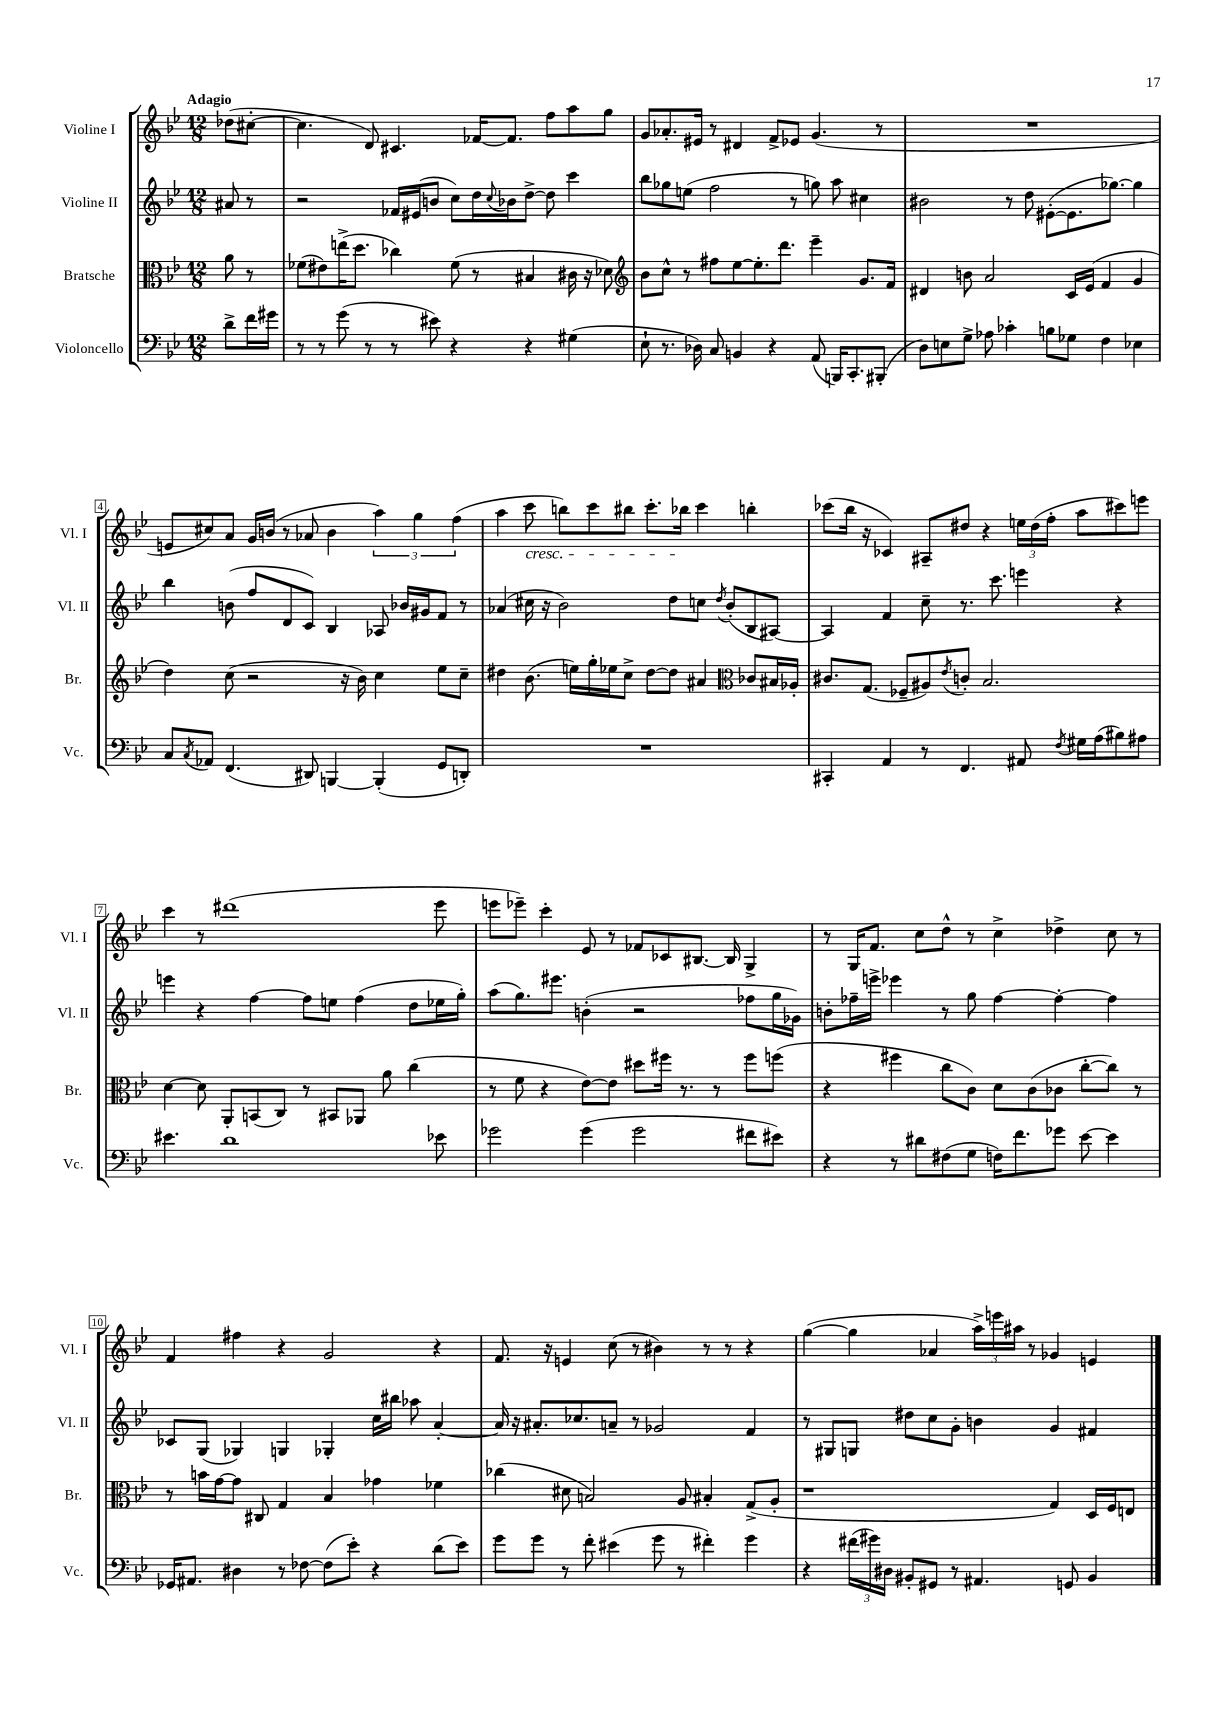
<<
\new StaffGroup <<
\new Staff = "s0" \with { instrumentName = "Violine I" shortInstrumentName = "Vl. I" } {
    \clef treble \key bes \major \numericTimeSignature \time 12/8 \partial 4 \tempo "Adagio"
    des''8( cis''8~-. |
    cis''4. d'8) cis'4. fes'16~ fes'8. f''8 a''8 g''8 |
    g'8 aes'8.-. eis'16 r8 dis'4 f'8-> ees'8 g'4.( r8 |
    R1. |
    e'8 cis''8) a'8 g'16 b'16( r8 aes'8 b'4 \tuplet 3/2 { a''4) g''4 f''4( } |
    a''4 c'''8\cresc b''8) c'''8 bis''8 c'''8.-. bes''16\! c'''4 b''4-. |
    ces'''8( bes''16 r16 ces'4) ais8-- dis''8 r4 \tuplet 3/2 { e''16 dis''16( f''16-. } a''8 cis'''8) e'''8 |
    c'''4 r8 dis'''1( ees'''8 |
    e'''8 ees'''8--) c'''4-. ees'8 r8 fes'8 ces'8 bis8.~ bis16 g4-> |
    r8 g16 f'8. c''8 d''8-^ r8 c''4-> des''4-> c''8 r8 |
    f'4 fis''4 r4 g'2 r4 |
    f'8. r16 e'4 c''8( r8 bis'4) r8 r8 r4 |
    g''4~( g''4 aes'4 \tuplet 3/2 { a''16->) e'''16 ais''16 } r8 ges'4 e'4 \bar "|." |
}
\new Staff = "s1" \with { instrumentName = "Violine II" shortInstrumentName = "Vl. II" } {
    \clef treble \key bes \major \numericTimeSignature \time 12/8 \partial 4
    ais'8 r8 |
    r2 fes'16 eis'16( b'8 c''8) d''16 \appoggiatura { c''8 } bes'16 d''8~-> d''8 c'''4 |
    bes''8 ges''8 e''8( f''2 r8 g''8) a''8 cis''4 |
    bis'2 r8 d''8 eis'8~-.( eis'8. ges''8.~) ges''4 |
    bes''4 b'8( f''8 d'8 c'8) bes4 aes8 bes'16 gis'16 f'8 r8 |
    aes'4( cis''16 r16 bes'2) d''8 c''8 \acciaccatura { d''8 } bes'8-.( bes8 ais8~) |
    ais4 f'4 c''8-- r8. c'''8. e'''4 r4 |
    e'''4 r4 f''4~ f''8 e''8 f''4( d''8 ees''16 g''16-.) |
    a''8( g''8.) eis'''8. b'4-.( r2 fes''8 g''16 ges'16) |
    b'8-. fes''16-- e'''16-> ees'''4 r8 g''8 fes''4~ fes''4~-. fes''4 |
    ces'8 g8( ges4) g4 ges4-. c''16 bis''16 aes''8 a'4~-. |
    a'16 r16 ais'8.-. ces''8. a'8-- r8 ges'2 f'4 |
    r8 gis8 g8 dis''8 c''8 g'8-. b'4 g'4 fis'4 \bar "|." |
}
\new Staff = "s2" \with { instrumentName = "Bratsche" shortInstrumentName = "Br." } {
    \clef alto \key bes \major \numericTimeSignature \time 12/8 \partial 4
    a'8 r8 |
    fes'8( eis'8) e''16->( d''8. ces''4) fes'8( r8 bis4 cis'16 r16 des'8) |
    \clef treble bes'8 c''8-^ r8 fis''8 ees''8~ ees''8.-. d'''8. ees'''4-- g'8. f'16 |
    dis'4 b'8 a'2 c'16 ees'16( f'4 g'4 |
    d''4) c''8( r2 r16 bes'16) c''4 ees''8 c''8-- |
    dis''4 bes'8.( e''16) g''16-. ees''16 c''8-> dis''8~ dis''8 ais'4 \clef alto ces'8 bis16 aes16-. |
    cis'8. g8.( fes8-- ais8) \acciaccatura { ees'8 } c'8-. bes2. |
    d'4~ d'8 a,8-. b,8( c8) r8 bis,8 aes,8 a'8 c''4( |
    r8 f'8 r4 ees'8~) ees'8 dis''8 fis''16 r8. r8 fis''8 f''8( |
    r4 fis''4 c''8 c'8) d'8 c'8( ces'8 c''8~-. c''8) r8 |
    r8 b'16 g'16~ g'8 cis8 g4 bes4 ges'4 fes'4 |
    ces''4( dis'8 b2) a8 bis4-. g8->( a8-. |
    r1 g4) d16 f16 e8 \bar "|." |
}
\new Staff = "s3" \with { instrumentName = "Violoncello" shortInstrumentName = "Vc." } {
    \clef bass \key bes \major \numericTimeSignature \time 12/8 \partial 4
    d'8-> f'16 gis'16 |
    r8 r8 g'8( r8 r8 eis'8) r4 r4 gis4( |
    ees8-! r8. des16) c8 b,4 r4 a,8( b,,16) c,8.-. bis,,8-.( |
    d8) e8 g8-> aes8 ces'4-. b8 ges8 f4 ees4 |
    c8 \acciaccatura { c8 } aes,8 f,4.( dis,8) b,,4~ b,,4-.( g,8 d,8-.) |
    R1. |
    cis,4-. a,4 r8 f,4. ais,8 \acciaccatura { f8 } gis16 a16( bis8) ais8 |
    eis'4. d'1 ees'8 |
    ges'2 ges'4( ges'2 fis'8 eis'8) |
    r4 r8 dis'8 fis8( g8 f16) f'8. ges'8 ees'8~ ees'4 |
    ges,16 ais,8. dis4 r8 fes8~ fes8( ees'8-.) r4 d'8( ees'8) |
    g'8 g'8 r8 f'8-. eis'4( g'8 r8 fis'4-.) g'4 |
    r4 \tuplet 3/2 { fis'16( gis'16) dis16 } bis,8-. gis,8 r8 ais,4. g,8 bis,4 \bar "|." |
}
>>
>>
\layout { \context { \Score \override BarNumber.stencil = #(make-stencil-boxer 0.1 0.3 ly:text-interface::print) } }
